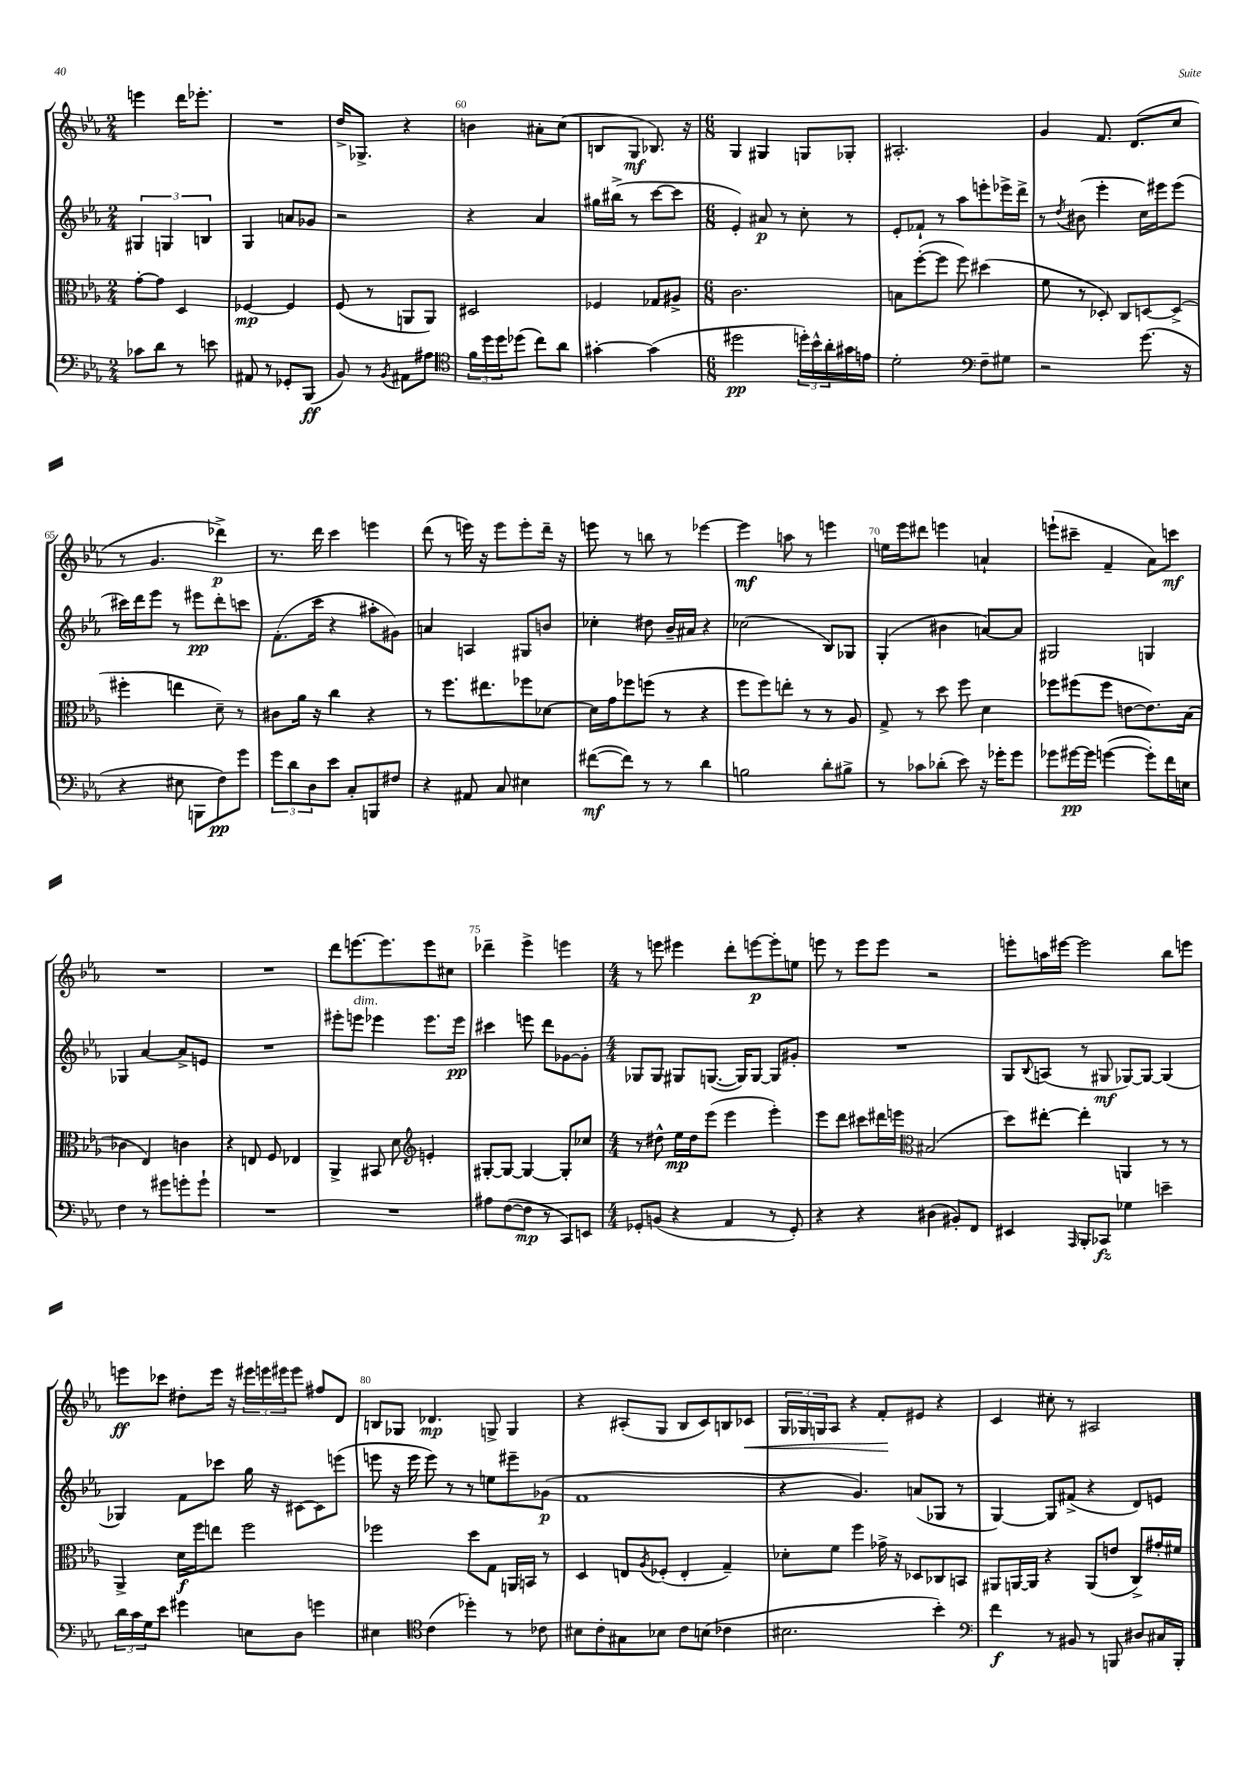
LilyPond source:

<<
\new StaffGroup <<
\new Staff = "s0" {
    \clef treble \key ees \major \numericTimeSignature \time 2/4
    e'''4 d'''16 ees'''8.-. |
    R2 |
    d''16-> ges8.-> r4 |
    b'4 ais'8-. c''8( |
    b8 g8\mf bes8.) r16 |
    \numericTimeSignature \time 6/8 g4 gis4 g8 ges8-. |
    ais2.-. |
    g'4 f'8. d'8.( c''8 |
    r8 g'4. des'''4->\p) |
    r8. d'''16 c'''4 e'''4 |
    d'''8( r8 e'''16) r16 e'''8 e'''8-. d'''16-- r16 |
    e'''8 r8 b''8 r8 ees'''4~ |
    ees'''4\mf a''8 r8 e'''4 |
    e''16 ees'''16 dis'''8 e'''4 a'4-! |
    e'''8-!( cis'''8-- f'4-- aes'8) c'''8\mf |
    R2. |
    R2. |
    d'''8 e'''8.~ e'''8. e'''8 cis''8 |
    des'''4-- ees'''4-> e'''4 |
    \numericTimeSignature \time 4/4 r8 e'''8 eis'''4 d'''8-. e'''8~\p e'''8-. e''8 |
    e'''8 r8 e'''8 e'''8 r2 |
    e'''8-. a''16 eis'''16~ eis'''2 bes''8 e'''8 |
    e'''8\ff ces'''8 dis''8-. e'''16 r16 \tuplet 3/2 { eis'''16 e'''16 eis'''16 } eis'''8 fis''8 d'8 |
    b8 ges8 des'4.\mp g8-> g4 |
    r4 ais8-.( g8 bes8 c'8) b8 ces'8\< |
    \tuplet 3/2 { g16 ges16 g16 } aes8 r4 f'8-.\! eis'8 r4 |
    c'4 cis''8-. r8 ais2 \bar "|." |
}
\new Staff = "s1" {
    \clef treble \key ees \major \numericTimeSignature \time 2/4
    \tuplet 3/2 { gis4 g4 b4 } |
    g4 a'8 ges'8 |
    r2 |
    r4 aes'4 |
    gis''16 bis''16->( r8 c'''8~ c'''8 |
    \numericTimeSignature \time 6/8 ees'4-.) ais'8\p r8 c''8-. r8 |
    ees'8-. fes'8-! r8 aes''8 e'''8-. ees'''16-> d'''16-> |
    r8 \acciaccatura { d''8 } bis'8( ees'''4-. c''16) eis'''16 eis'''8( |
    cis'''16) d'''16 ees'''8 r8 eis'''8\pp d'''8-. c'''8 |
    f'8.-.( c'''16 r4 ais''8-. gis'8) |
    a'4 a4 gis8 b'8 |
    ces''4-. dis''8 bes'16-- ais'16 r4 |
    ces''2( bes8) ges8 |
    g4-.( bis'4 a'8~) a'8 |
    gis2 g4 |
    ges4 aes'4~ aes'8-> e'8 |
    R2. |
    eis'''8-. e'''8^\markup { \italic "dim." } ees'''4 ees'''8. ees'''16\pp |
    cis'''4 e'''8 d'''8 ges'8~ ges'8-. |
    \numericTimeSignature \time 4/4 ges8 ges8 gis8 g8.~( g16) g8~ g8 gis'8-. |
    R1 |
    g8 \appoggiatura { bes8 } a8( r8 gis8\mf ges8~) ges8~ ges4( |
    ges4) f'8 ces'''8 g''16 r16 cis'8~ cis'8 e'''8( |
    e'''8 r16 e'''16 e'''8) r8 r8 e''8 eis'''8-- ges'8\p( |
    f'1 |
    r4 g'4.) a'8( ges8 r8 |
    g4~) g8 fis'8->( r4 d'8) e'8 \bar "|." |
}
\new Staff = "s2" {
    \clef alto \key ees \major \numericTimeSignature \time 2/4
    g'8~-. g'8 d4 |
    fes4~\mp fes4 |
    f8( r8 a,8 a,8) |
    dis2 |
    fes4 ges8 ais8-> |
    \numericTimeSignature \time 6/8 c'2. |
    b8 f''8~-.( f''8 f''8) dis''4( |
    f'8 r8 des8-.) c8 d8~ d8->( |
    fis''4-. e''4 d'8--) r8 |
    cis'8 aes'16 r16 c''4 r4 |
    r8 f''8. eis''8. fes''8 des'8~ |
    des'16 g'16 fes''8 f''8( r8 r4 |
    f''8 f''8) e''8-. r8 r8 aes8 |
    g8-> r8 d''8 f''8 d'4 |
    fes''8 fis''8( fis''8 e'8~ e'8.) bes16( |
    ces'4 ees4) c'4 |
    r4 e8 f8 ees4 |
    aes,4-> bis,8 d'8 \clef treble e'4-. |
    gis8~-. gis8~ gis4~ gis8-. ces''8 |
    \numericTimeSignature \time 4/4 r8 dis''8-^ ees''16\mp dis''16 ees'''8( ees'''4 ees'''4-.) |
    ees'''8 d'''8 cis'''8 dis'''16 e'''16 \clef alto bis2( |
    d''8) eis''8~-. eis''4-. a,4 r8 r8 |
    aes,4-> d'16\f f''16 e''8 f''2 |
    fes''2 d''8 g8 a,16 b,16 r8 |
    d4 e8 \acciaccatura { aes8 } fes8-.( e4-. g4--) |
    des'8-. f'8 f''4 ges'16-> r16 des8 ces8 b,8 |
    ais,8 a,16~ a,16 r4 a,8( e'8 c8->) gis'16-. fis'16 \bar "|." |
}
\new Staff = "s3" {
    \clef bass \key ees \major \numericTimeSignature \time 2/4
    ces'8 d'8 r8 e'8 |
    ais,8 r8 ges,8-. bes,,8\ff( |
    bes,8) r8 \acciaccatura { bes,8 } ais,8 ais8 |
    \clef tenor \tuplet 3/2 { f'16 d''16 d''16 } des''8( c''8) aes'8 |
    gis'4~-. gis'4( |
    \numericTimeSignature \time 6/8 dis''2\pp \tuplet 3/2 { d''16-.) bes'16-^ aes'16-. } gis'16 e'16 |
    d'2-. \clef bass f8-- gis8 |
    r2 g'8.( r16 |
    r4 eis8 b,,8 f8\pp) g'8 |
    \tuplet 3/2 { g'8 d'8 d8 } ees'8 c8-. b,,8 fis8 |
    r4 ais,8 c8 eis4 |
    fis'8~\mf( fis'8) r8 r8 d'4 |
    b2 d'8-. bis8-> |
    r8 ces'8 des'8-.( ees'8) r16 ges'16-. ges'8 |
    ges'8 gis'16~\pp gis'16 g'4~( g'8-.) f'16 e16 |
    f4 r8 gis'8 g'8-. g'8-! |
    R2. |
    R2. |
    ais8 f8~( f8\mp r8 c,8) e,8 |
    \numericTimeSignature \time 4/4 ges,8-. b,8( r4 aes,4 r8 ges,8-.) |
    r4 r4 dis4( bis,8-.) f,8 |
    eis,4 \grace { aes,,16 } bes,,8-. ces,8\fz ges4 e'4-- |
    \tuplet 3/2 { d'16 c'16 g16 } ees'8 gis'4 e8 d8 g'4 |
    eis4 \clef tenor c'4( des''4-.) r8 ces'8 |
    bis8 c'8-. gis8 bes8 c'8 b8( ces'4 |
    bis2. bes'4-.) |
    \clef bass f'4\f r8 bis,8 r8 b,,8 dis8 cis16 b,,16-. \bar "|." |
}
>>
>>
\layout { \context { \Score currentBarNumber = #57 \override BarNumber.break-visibility = ##(#f #t #t) barNumberVisibility = #(every-nth-bar-number-visible 5) } }
